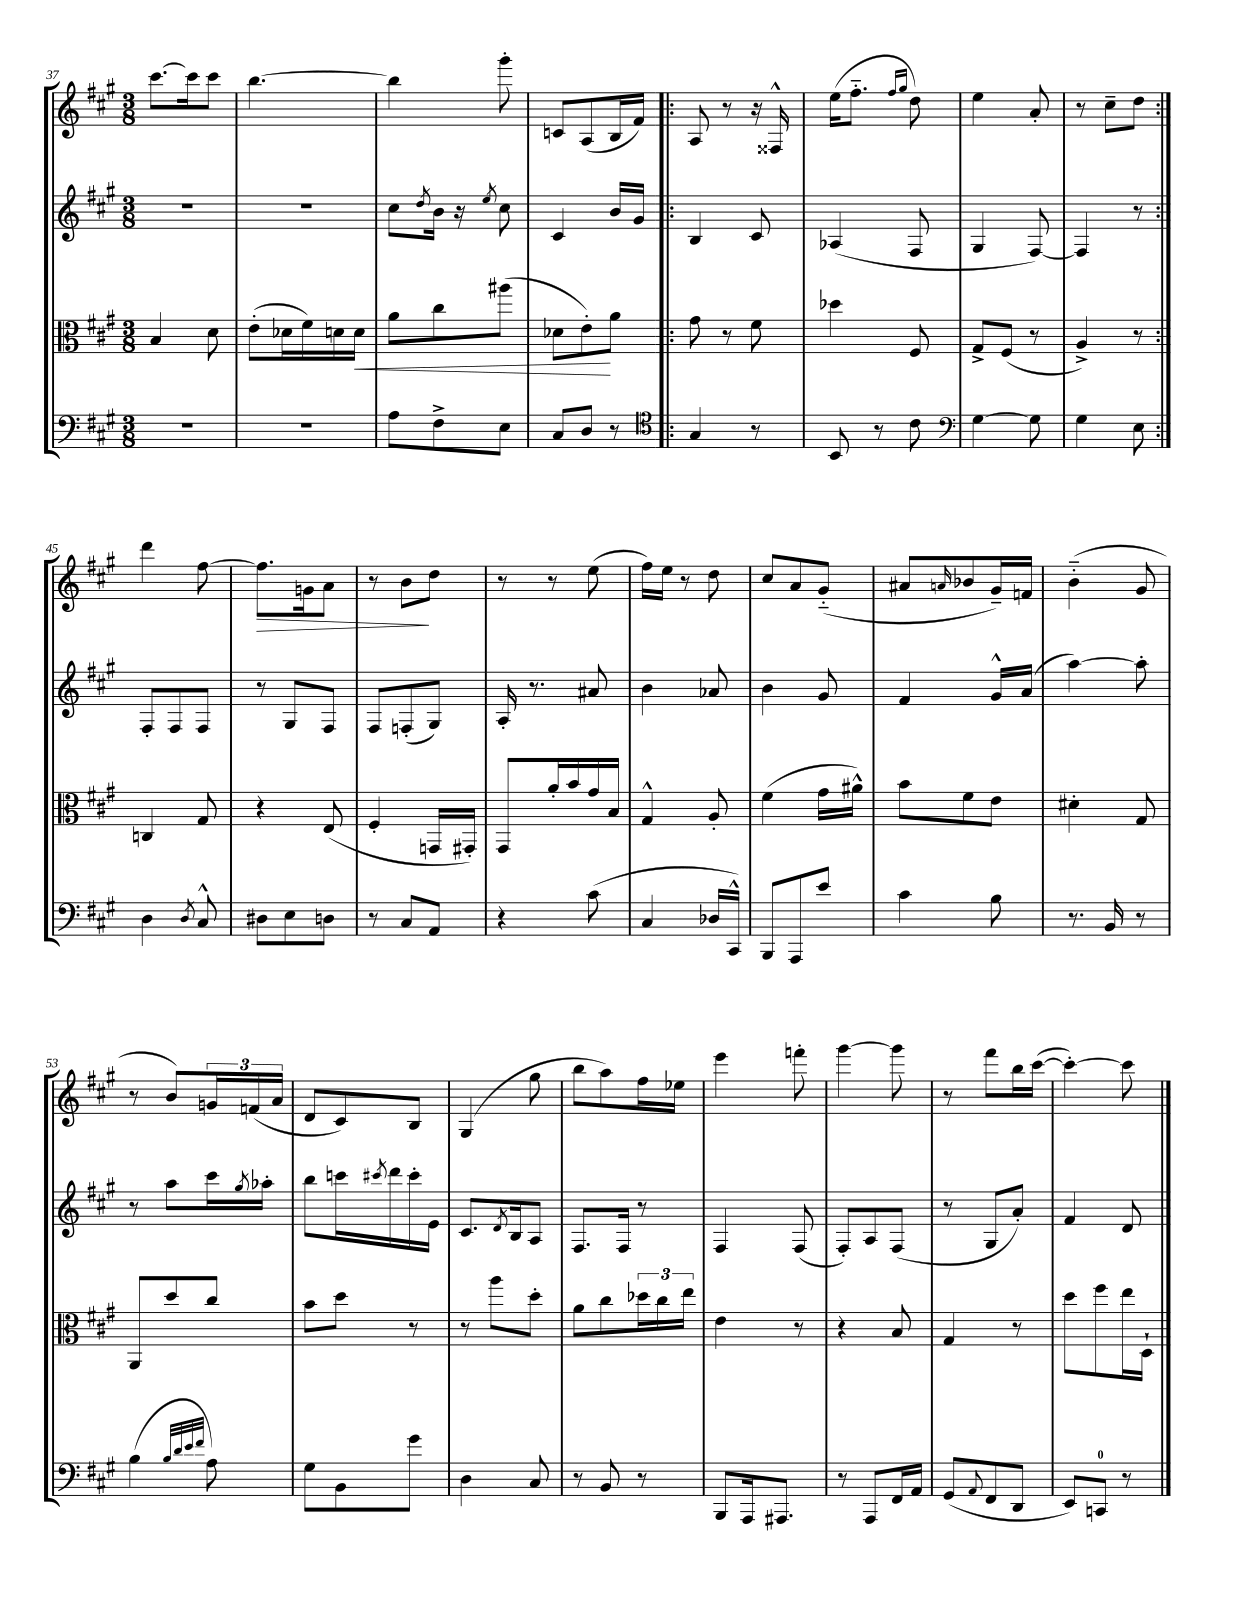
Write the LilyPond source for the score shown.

<<
\new StaffGroup <<
\new Staff = "s0" {
    \clef treble \key a \major \numericTimeSignature \time 3/8
    cis'''8.~ cis'''16 cis'''8 |
    b''4.~ |
    b''4 gis'''8-. |
    c'8 a8( b16 fis'16) |
    \repeat volta 2 { a8 r8 r16 fisis16-^ |
    e''16( fis''8.-_ \grace { fis''16 gis''16 } d''8) |
    e''4 a'8-. |
    r8 cis''8-- d''8 | }
    d'''4 fis''8~ |
    fis''8.\> g'16 a'8 |
    r8 b'8\! d''8 |
    r8 r8 e''8( |
    fis''16) e''16 r8 d''8 |
    cis''8 a'8 gis'8-_( |
    ais'8 \grace { a'16 } bes'8 gis'16--) f'16 |
    b'4-_( gis'8 |
    r8 b'8) \tuplet 3/2 { g'16 f'16( a'16 } |
    d'8 cis'8) b8 |
    gis4( gis''8 |
    b''8 a''8) fis''16 ees''16 |
    e'''4 f'''8-. |
    gis'''4~ gis'''8 |
    r8 fis'''8 b''16 cis'''16~( |
    cis'''4~-.) cis'''8 \bar "|." |
}
\new Staff = "s1" {
    \clef treble \key a \major \numericTimeSignature \time 3/8
    R4. |
    R4. |
    cis''8 \acciaccatura { d''8 } b'16 r16 \acciaccatura { e''8 } cis''8 |
    cis'4 b'16 gis'16 |
    \repeat volta 2 { b4 cis'8 |
    aes4( fis8 |
    gis4 fis8~) |
    fis4 r8 | }
    fis8-. fis8 fis8 |
    r8 gis8 fis8 |
    fis8 f8-.( gis8) |
    a16-. r8. ais'8 |
    b'4 aes'8 |
    b'4 gis'8 |
    fis'4 gis'16-^ a'16( |
    a''4~) a''8-. |
    r8 a''8 cis'''16 \acciaccatura { gis''8 } aes''16-. |
    b''8 c'''16 \acciaccatura { cis'''8 } d'''16 cis'''16-. e'16 |
    cis'8. \acciaccatura { d'8 } b16 a8 |
    fis8. fis16 r8 |
    fis4 fis8( |
    fis8-.) a8 fis8( |
    r8 gis8 a'8-.) |
    fis'4 d'8 \bar "|." |
}
\new Staff = "s2" {
    \clef alto \key a \major \numericTimeSignature \time 3/8
    b4 d'8 |
    e'8-.( des'16 fis'16) d'16 d'16\< |
    a'8 cis''8 ais''8( |
    des'8 e'8-.\!) a'8 |
    \repeat volta 2 { gis'8 r8 fis'8 |
    des''4 fis8 |
    gis8-> fis8( r8 |
    a4->) r8 | }
    c4 gis8 |
    r4 e8( |
    fis4-. g,16 gis,16-.) |
    gis,8 a'16-. b'16 gis'16 b16 |
    gis4-^ a8-. |
    fis'4( gis'16 ais'16-^) |
    b'8 fis'8 e'8 |
    dis'4-. gis8 |
    a,8 d''8 cis''8 |
    b'8 d''8 r8 |
    r8 a''8 d''8-. |
    a'8 cis''8 \tuplet 3/2 { des''16 cis''16 e''16 } |
    e'4 r8 |
    r4 b8 |
    gis4 r8 |
    d''8 fis''8 e''16 d16-! \bar "|." |
}
\new Staff = "s3" {
    \clef bass \key a \major \numericTimeSignature \time 3/8
    R4. |
    R4. |
    a8 fis8-> e8 |
    cis8 d8 r8 |
    \repeat volta 2 { \clef tenor gis4 r8 |
    b,8 r8 cis'8 |
    \clef bass gis4~ gis8 |
    gis4 e8 | }
    d4 \acciaccatura { d8 } cis8-^ |
    dis8 e8 d8 |
    r8 cis8 a,8 |
    r4 cis'8( |
    cis4 des16 cis,16-^) |
    b,,8 a,,8 e'8 |
    cis'4 b8 |
    r8. b,16 r8 |
    b4( \grace { b32 d'32 e'32 fis'32 } a8) |
    gis8 b,8 gis'8 |
    d4 cis8 |
    r8 b,8 r8 |
    b,,8 a,,16 ais,,8. |
    r8 a,,8 fis,16 a,16 |
    gis,8( \appoggiatura { a,8 } fis,8 d,8 |
    e,8) c,8-0 r8 \bar "|." |
}
>>
>>
\layout { \context { \Score currentBarNumber = #37 } }
